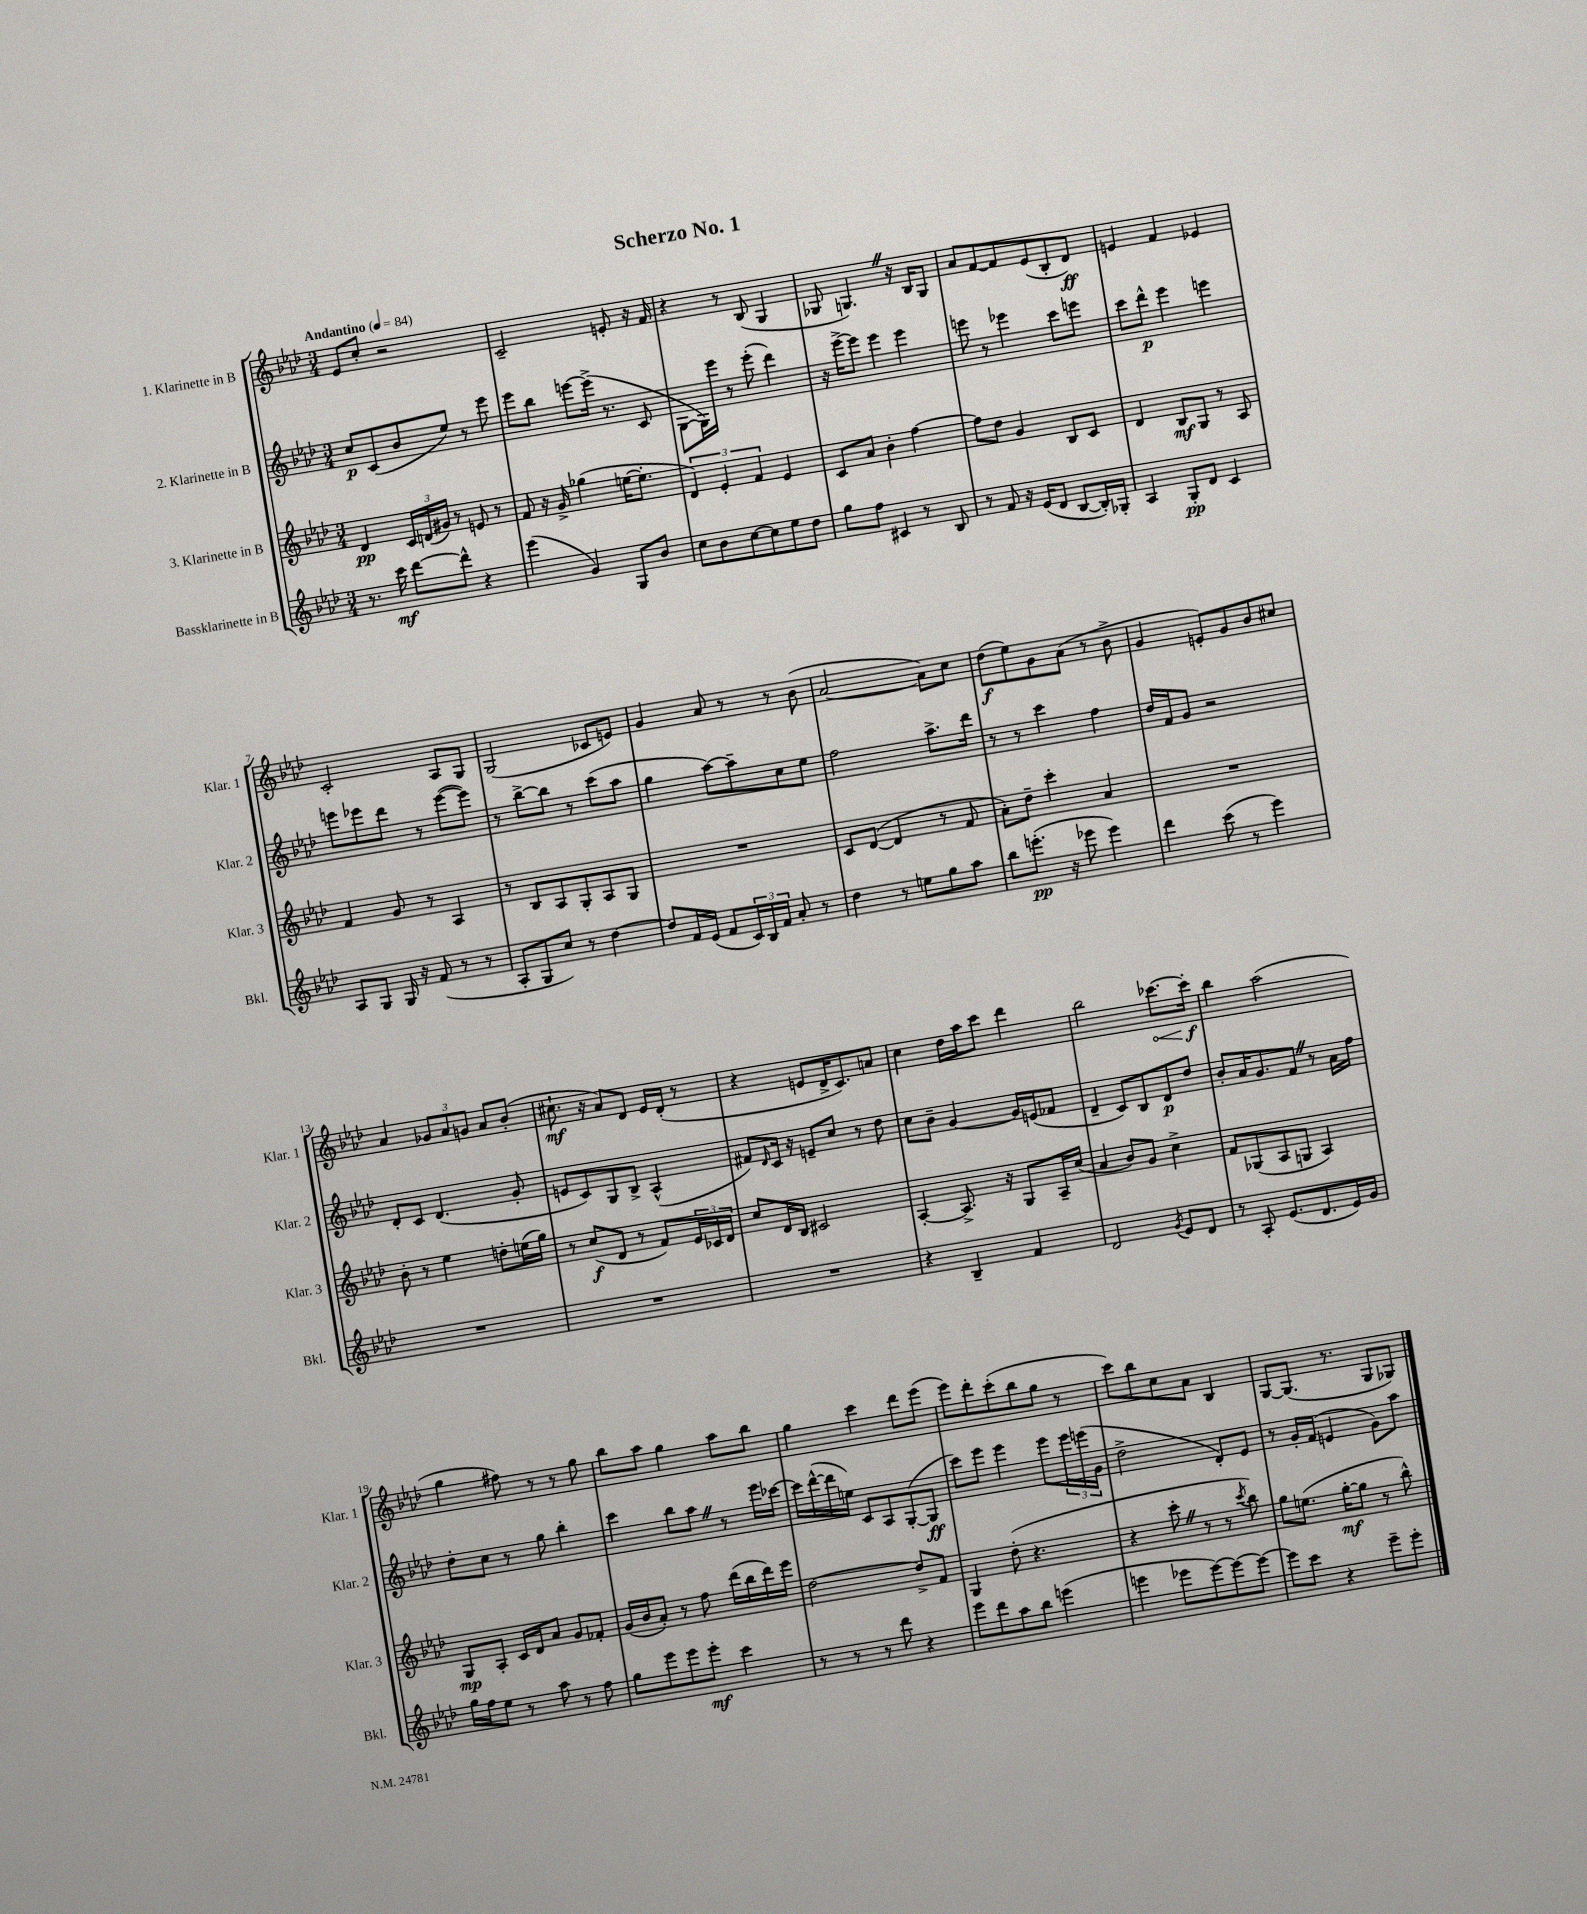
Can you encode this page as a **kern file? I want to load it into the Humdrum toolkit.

**kern	**dynam	**kern	**dynam	**kern	**dynam	**kern	**dynam
*part4	*part4	*part3	*part3	*part2	*part2	*part1	*part1
*staff4	*staff4	*staff3	*staff3	*staff2	*staff2	*staff1	*staff1
*I"Bassklarinette in B	*	*I"3. Klarinette in B	*	*I"2. Klarinette in B	*	*I"1. Klarinette in B	*
*I'Bkl.	*	*I'Klar. 3	*	*I'Klar. 2	*	*I'Klar. 1	*
*clefG2	*	*clefG2	*	*clefG2	*	*clefG2	*
*k[b-e-a-d-]	*	*k[b-e-a-d-]	*	*k[b-e-a-d-]	*	*k[b-e-a-d-]	*
*M3/4	*	*M3/4	*	*M3/4	*	*M3/4	*
*MM84	*	*MM84	*	*MM84	*	*MM84	*
=1	=1	=1	=1	=1	=1	=1	=1
!	!	!	!	!	!	!LO:TX:a:B:t=Andantino	!
8.r	.	4d-/	pp	8cc/L	p	8e-/L	.
.	.	.	.	(8c/	.	8cc'/J	.
16ccc\	mf	.	.	.	.	.	.
[8ddd-\L	.	24c/LL	.	8b-/	.	2r	.
.	.	(24dn/	.	.	.	.	.
.	.	24g#X/JJ)	.	.	.	.	.
8ddd-^^\J]	.	8r	.	8ee-/J)	.	.	.
4r	.	8en/	.	8r	.	.	.
.	.	8r	.	8eee-\	.	.	.
=2	=2	=2	=2	=2	=2	=2	=2
(4eee-\	.	8f/	.	8eee-\L	.	2c~/	.
.	.	16r	.	8bb-\J	.	.	.
.	.	16g^/	.	.	.	.	.
4g/)	.	(4gg-X\	.	[8eeen\L	.	.	.
.	.	.	.	(16eee^\Jk]	.	.	.
.	.	.	.	8.r	.	.	.
8G/L	.	[16een\KL	.	.	.	8en'/	.
.	.	8.ee'\J]	.	.	.	.	.
8b-/J	.	.	.	8c/	.	16r	.
.	.	.	.	.	.	16f/	.
=3	=3	=3	=3	=3	=3	=3	=3
8cc\L	.	6d-/)	.	[8G\L	.	4r	.
8b-\	.	.	.	16G\L])	.	.	.
.	.	6e-'/	.	.	.	.	.
.	.	.	.	16eee-\JJ	.	.	.
[8cc\	.	.	.	8r	.	8r	.
.	.	6f/	.	.	.	.	.
8cc\]	.	.	.	(8eee-'\	.	(8B-/	.
8ee-\	.	4e-/	.	4ddd-\)	.	4G/	.
8dd-\J	.	.	.	.	.	.	.
=4	=4	=4	=4	=4	=4	=4	=4
8gg\L	.	8c/L	.	16r	.	8G-X/	.
.	.	.	.	[16eee-^\KL	.	.	.
8ff\J	.	8a-/J	.	8eee-\J]	.	4.GnZ/)	.
4c#X/	.	4b-'\	.	4eee-\	.	.	.
8r	.	[4ff\	.	4eee-\	.	16r	.
.	.	.	.	.	.	16B-/KL	.
8B-/	.	.	.	.	.	8G/J	.
=5	=5	=5	=5	=5	=5	=5	=5
8r	.	8ff\L]	.	8eeen\	.	8a-/L	.
8f/	.	8dd-\J	.	8r	.	[8f/	.
16r	.	4g/	.	4eee-X\	.	8f/]	.
(16e-/KL	.	.	.	.	.	.	.
8d-/J	.	.	.	.	.	(8e-/	.
[8B-/L	.	8B-/L	.	8ccc\L	.	8B-'/	.
16B-'/L])	.	8c/J	.	8eeen\J	.	8d-/J)	ff
16G-X'/JJ	.	.	.	.	.	.	.
=6	=6	=6	=6	=6	=6	=6	=6
4A-/	.	4d-/	.	8ccc\L	.	4en/	.
.	.	.	.	8ddd-^^\J	p	.	.
8G'/L	pp	8B-/L	mf	4eee-\	.	4f/	.
8d-/J	.	8G/J	.	.	.	.	.
4c/	.	8r	.	4eeen\	.	4e-X/	.
.	.	8A-/	.	.	.	.	.
!!LO:LB:g=z
=7	=7	=7	=7	=7	=7	=7	=7
8A-/L	.	4f/	.	8eeen\L	.	2c'/	.
8G/J	.	.	.	8eee-X\	.	.	.
16G/	.	8g/	.	8ddd-\J	.	.	.
16r	.	.	.	.	.	.	.
(8f/	.	8r	.	8r	.	.	.
8r	.	4A-/	.	([8eee-\L	.	8A-/L	.
8r	.	.	.	8eee-\J])	.	8G/J	.
=8	=8	=8	=8	=8	=8	=8	=8
8A-'/L	.	8r	.	8r	.	(2G/	.
8G/	.	8B-/L	.	[8bb-^\L	.	.	.
8cc/J)	.	8A-/	.	8bb-\J]	.	.	.
8r	.	8G'/	.	8r	.	.	.
[4dd-\	.	8A-/	.	(8ccc\L	.	8c-X/L	.
.	.	8G/J	.	8aa-\J	.	8en/J)	.
=9	=9	=9	=9	=9	=9	=9	=9
8dd-/L]	.	2.r	.	4gg\	.	4g/	.
16f/L	.	.	.	.	.	.	.
(16e-/JJ	.	.	.	.	.	.	.
8f/L	.	.	.	[8aa-\L)	.	8a-/	.
24c/L)	.	.	.	8aa-~\]	.	8r	.
24B-/	.	.	.	.	.	.	.
24f/JJ	.	.	.	.	.	.	.
8a-'/	.	.	.	8cc\	.	8r	.
8r	.	.	.	8ee-\J	.	(8b-\	.
=10	=10	=10	=10	=10	=10	=10	=10
4dd-\	.	8c/L	.	2ff\	.	[2a-/	.
.	.	([8d-/J	.	.	.	.	.
8r	.	4d-/]	.	.	.	.	.
8een\L	.	.	.	.	.	.	.
8gg\	.	8r	.	8.aa-^\L	.	8a-\L])	.
8aa-\J	.	8f/	.	.	.	8cc\J	.
.	.	.	.	16ddd-\Jk	.	.	.
=11	=11	=11	=11	=11	=11	=11	=11
8bb-\L	.	8a-'\L)	.	8r	.	(8dd-\L	f
(8.eeen'\J	pp	8dd-~\J	.	8r	.	8ee-\)	.
.	.	4ccc'\	.	4ccc\	.	8g\	.
16r	.	.	.	.	.	.	.
8eee-X\	.	.	.	.	.	(8a-\J	.
4eee-\)	.	4a-/	.	4ff\	.	8r	.
.	.	.	.	.	.	8b-^\	.
=12	=12	=12	=12	=12	=12	=12	=12
4ddd-\	.	2.r	.	16dd-/LL	.	4g/	.
.	.	.	.	16f/J	.	.	.
.	.	.	.	8g/J	.	.	.
(8ccc\	.	.	.	2r	.	8en'/L)	.
8r	.	.	.	.	.	8g/	.
4eee-\)	.	.	.	.	.	8b-/	.
.	.	.	.	.	.	8cc#X/J	.
!!LO:LB:g=z
=13	=13	=13	=13	=13	=13	=13	=13
2.r	.	8b-'\	.	8d-'/L	.	4a-/	.
.	.	8r	.	8c/J	.	.	.
.	.	4ee-\	.	(4.d-/	.	12g-X/L	.
.	.	.	.	.	.	12a-/	.
.	.	.	.	.	.	12gn/J	.
.	.	8ddn'\L	.	.	.	8a-/L	.
.	.	(16een\L	.	8g'/	.	(8b-'/J	.
.	.	16gg\JJ)	.	.	.	.	.
=14	=14	=14	=14	=14	=14	=14	=14
2.r	.	8r	.	8en/L	.	8.cc#X`\	mf
.	.	(8cc/L	f	8c/)	.	.	.
.	.	.	.	.	.	16r	.
.	.	8d-/J	.	8G/	.	8a-/L)	.
.	.	8r	.	8B-^/J	.	8d-/J	.
.	.	8f/L)	.	(4A-^^/	.	16e-/LL	.
.	.	.	.	.	.	(16d-'/JJ	.
.	.	24e-/L	.	.	.	8r	.
.	.	24c-X/	.	.	.	.	.
.	.	24d-/JJ	.	.	.	.	.
=15	=15	=15	=15	=15	=15	=15	=15
2.r	.	8cc/L	.	8f#X/L)	.	4r	.
.	.	.	.	16qqd-/	.	.	.
.	.	16d-/L	.	16c/Jk	.	.	.
.	.	16B-/JJ	.	16r	.	.	.
.	.	2c#X/	.	8en~/L	.	8en/L	.
.	.	.	.	8cc/J	.	16d-^/K	.
.	.	.	.	.	.	8.c/)	.
.	.	.	.	8r	.	.	.
.	.	.	.	8dd-\	.	8an/J	.
=16	=16	=16	=16	=16	=16	=16	=16
4r	.	[4A-'/	.	8cc\L	.	4cc\	.
.	.	.	.	8b-~\J	.	.	.
4B-~/	.	8.A-^/]	.	[4g/	.	16dd-\LL	.
.	.	.	.	.	.	16aa-\J	.
.	.	.	.	.	.	8ccc\J	.
.	.	16r	.	.	.	.	.
4f/	.	8G/L	.	16g/LL]	.	4ddd-\	.
.	.	.	.	(16en/J	.	.	.
.	.	16A-~/L	.	8f-X/J	.	.	.
.	.	(16cc/JJ	.	.	.	.	.
=17	=17	=17	=17	=17	=17	=17	=17
2d-/	.	4a-/	.	4d-~/	.	2bb-\	.
.	.	8b-/L)	.	8c/L)	.	.	.
.	.	8g/J	.	8B-/	.	.	.
8qg/	.	.	.	.	.	.	.
!	!	!	!	!	!	!	!LO:HP:b
8e-/L	.	4cc^\	.	8d-/	p	[8.ccc-X\L	<
8d-/J	.	.	.	8dd-/J	.	.	.
.	.	.	.	.	.	16ccc-'\Jk]	f
.	.	.	.	.	.	.	[
=18	=18	=18	=18	=18	=18	=18	=18
8r	.	8f/L	.	8b-'/L	.	4bb-\	.
8A-'/	.	(8G-X/	.	16a-/K	.	.	.
.	.	.	.	8.g/	.	.	.
(8.e-/L	.	8A-/	.	.	.	(2aa-\	.
.	.	8Gn/J	.	8fZ/J	.	.	.
8.d-/	.	.	.	.	.	.	.
.	.	4A-/)	.	8r	.	.	.
16e-/L)	.	.	.	16a-\LL	.	.	.
16g/JJ	.	.	.	16ff\JJ	.	.	.
!!LO:LB:g=z
=19	=19	=19	=19	=19	=19	=19	=19
16gg\LL	.	8G/L	mp	8dd-'\L	.	4gg\	.
16ff\J	.	.	.	.	.	.	.
8ee-\J	.	8A-'/J	.	8cc\J	.	.	.
8r	.	16c/LL	.	8r	.	8ff#X\)	.
.	.	16d-/J	.	.	.	.	.
8aa-\	.	8a-/J	.	8gg\	.	8r	.
8r	.	8g/L	.	4bb-'\	.	8r	.
8ff\	.	8f-X'/J	.	.	.	8gg\	.
=20	=20	=20	=20	=20	=20	=20	=20
8gg\L	.	(16g/LL	.	4ccc\	.	8bb-\L	.
.	.	16b-/J	.	.	.	.	.
8eee-\	.	8a-'/J)	.	.	.	8aa-\J	.
8eee-\	.	8r	.	8bb-\L	.	4gg\	.
8eee-'\J	mf	8ff\	.	8aa-Z\J	.	.	.
4ccc\	.	(16ddd-\LL	.	8r	.	8aa-\L	.
.	.	16bb-\	.	.	.	.	.
.	.	16ddd-\)	.	16eee-\LL	.	8bb-\J	.
.	.	16eee-\JJ	.	[16ccc-X\JJ	.	.	.
=21	=21	=21	=21	=21	=21	=21	=21
8r	.	[2dd-\	.	16ccc-\LL]	.	4gg\	.
.	.	.	.	([16ddd-^^\	.	.	.
8r	.	.	.	16ddd-\]	.	.	.
.	.	.	.	16een\JJ)	.	.	.
8r	.	.	.	8c/L	.	4ccc\	.
8ddd-\	.	.	.	8A-/	.	.	.
4r	.	8dd-^/L]	.	([8G'/	.	8ddd-\L	.
.	.	8f/J	.	8G/J]	ff	(8eee-\J	.
=22	=22	=22	=22	=22	=22	=22	=22
8eee-\L	.	4G/	.	8ccc\L)	.	8eee-\L)	.
8ddd-\	.	.	.	8eee-\J	.	8ddd-'\	.
8aa-\	.	(8dd-'\	.	4eee-\	.	(8ccc'\	.
8bb-\J	.	4.r	.	.	.	8bb-\	.
(4eeen\	.	.	.	8eee-\L	.	8gg\J	.
.	.	.	.	24eee-\L	.	8r	.
.	.	.	.	(24eeen\	.	.	.
.	.	.	.	24g\JJ	.	.	.
=23	=23	=23	=23	=23	=23	=23	=23
4eeen\	.	4r	.	2dd-^\	.	8ccc\L)	.
.	.	.	.	.	.	8bb-\	.
8eee-X\L	.	8ccc'Z\	.	.	.	8cc\	.
[8eee-\)	.	8r	.	.	.	8a-\J	.
8eee-\_	.	8r	.	8d-'/L)	.	4B-/	.
.	.	8qccc/	.	.	.	.	.
8eee-\J_	.	8bb-\)	.	8e-/J	.	.	.
=24	=24	=24	=24	=24	=24	=24	=24
8eee-\L]	.	8gg\L	.	8r	.	[8G/L	.
8ccc\J	.	(8.een\J	.	16g'/LL	.	(8.G/J]	.
.	.	.	.	(16f/JJ	.	.	.
4r	.	.	.	4en/	.	.	.
.	.	[16gg'\KL	mf	.	.	8.r	.
.	.	8gg\J]	.	.	.	.	.
8eee-~\L	.	8r	.	8g\L)	.	8G/L	.
8eee-'\J	.	8bb-^^\)	.	8aa-\J	.	8G-X/J)	.
==	==	==	==	==	==	==	==
*-	*-	*-	*-	*-	*-	*-	*-
